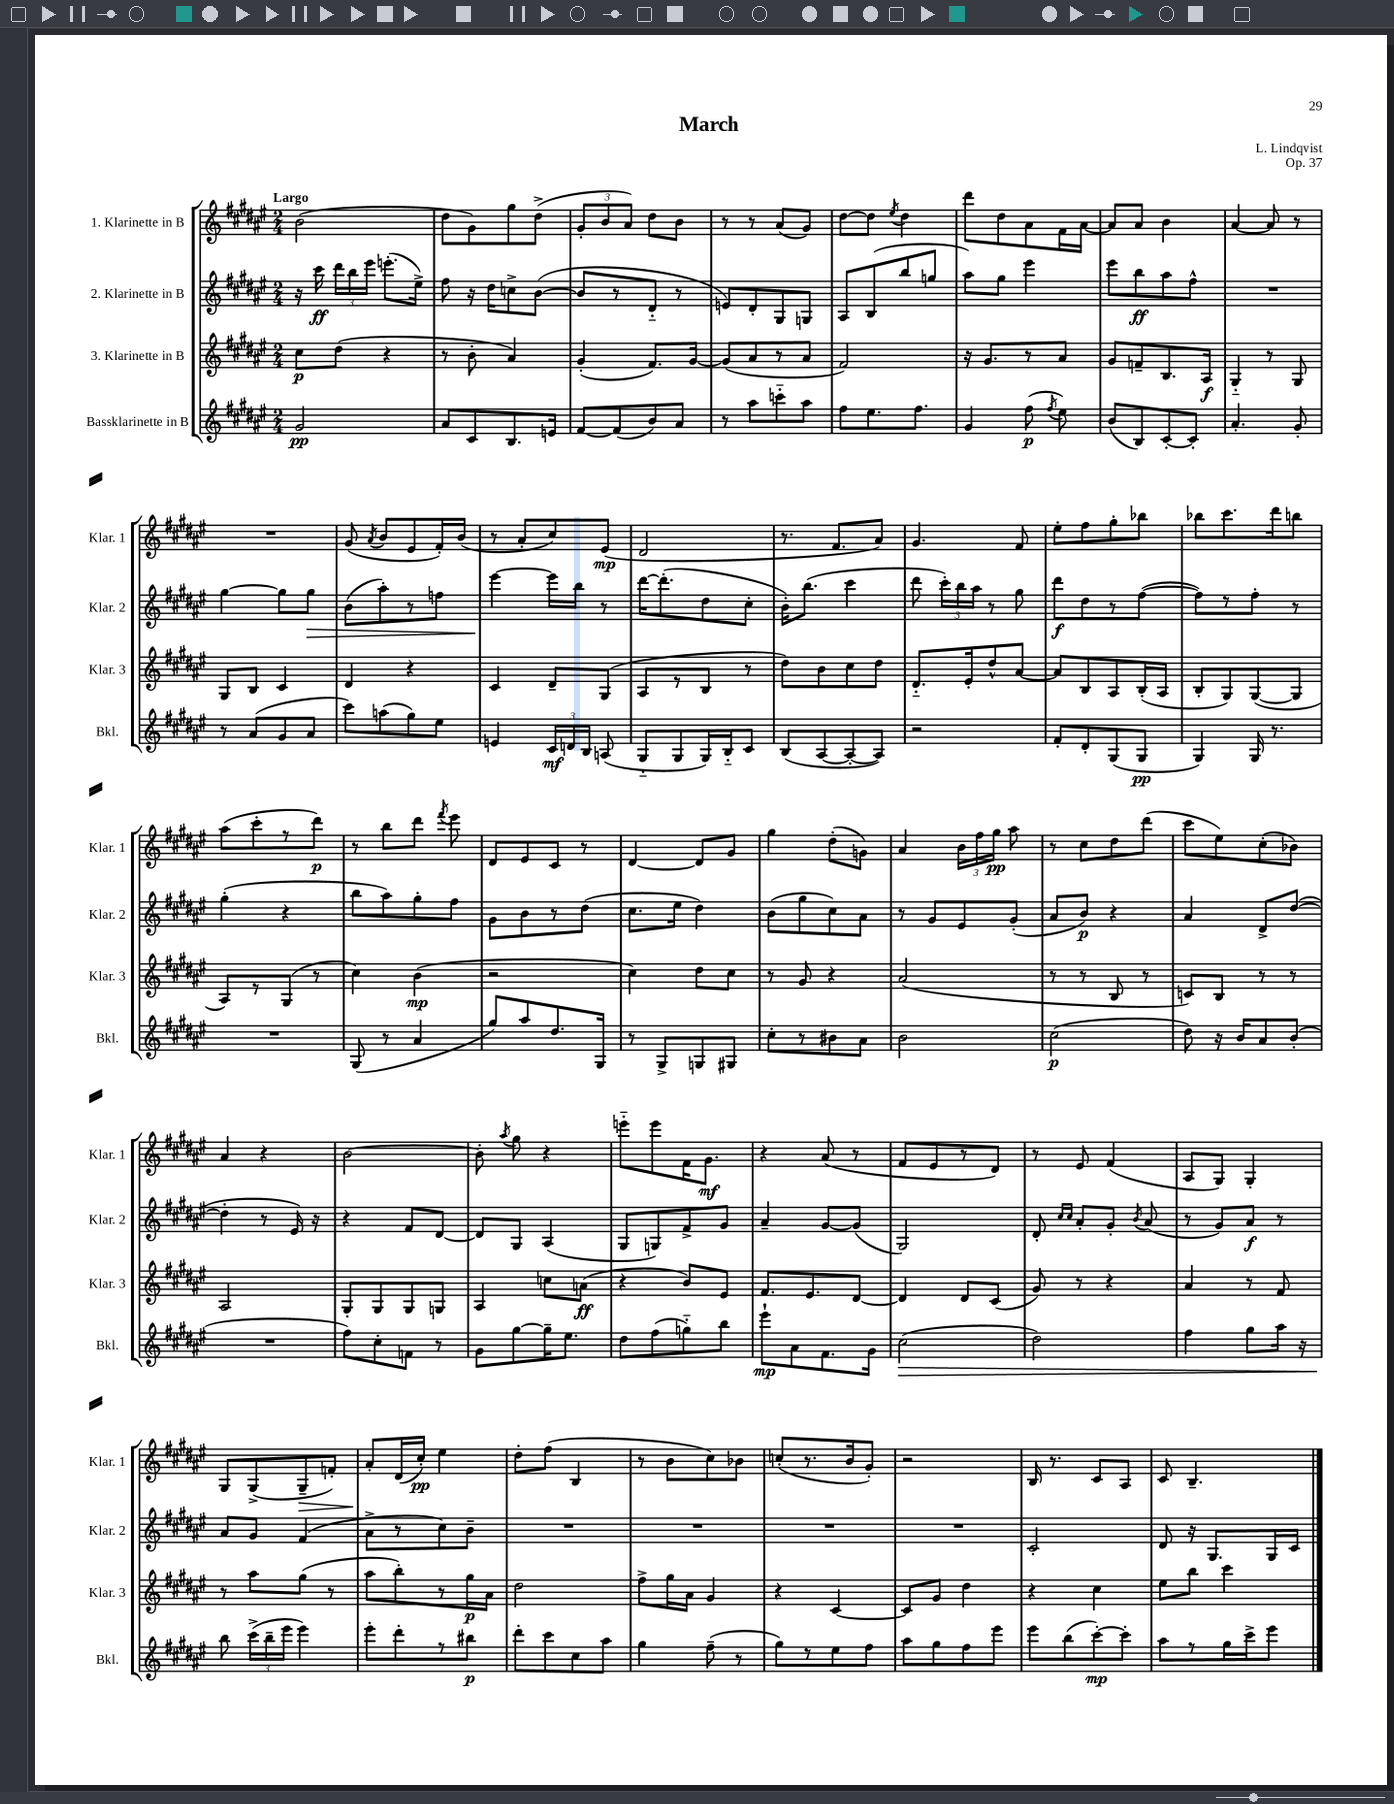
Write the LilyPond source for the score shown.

\header { title = "March" composer = "L. Lindqvist" opus = "Op. 37" }
<<
\new StaffGroup <<
\new Staff = "s0" \with { instrumentName = "1. Klarinette in B" shortInstrumentName = "Klar. 1" } {
    \clef treble \key fis \major \numericTimeSignature \time 2/4 \tempo "Largo"
    \autoBeamOff b'2( |
    dis''8[ gis'8) gis''8 dis''8]->( |
    \tuplet 3/2 { gis'8[-. b'8 ais'8]) } dis''8[ b'8] |
    r8 r8 ais'8[( gis'8]) |
    dis''8[~ dis''8] \acciaccatura { eis''8 } dis''4 |
    dis'''8[ dis''8 ais'8 fis'16 ais'16]~ |
    ais'8[ ais'8] b'4 |
    ais'4~ ais'8 r8 |
    R2 |
    gis'8( \acciaccatura { ais'8 } b'8[ eis'8 fis'16-.) b'16]( |
    r8 ais'8[-. cis''8) eis'8]\mp( |
    dis'2 |
    r8. fis'8.[ ais'8]) |
    gis'4. fis'8 |
    eis''8[-. fis''8 gis''8-. bes''8] |
    bes''8[ cis'''8. dis'''16 b''8] |
    ais''8[( cis'''8-. r8 dis'''8]\p) |
    r8 b''8[ dis'''8] \acciaccatura { fis'''8 } eis'''8 |
    dis'8[ eis'8 cis'8] r8 |
    dis'4~ dis'8[ gis'8] |
    gis''4 dis''8[-.( g'8]) |
    ais'4 \tuplet 3/2 { b'16[ fis''16 gis''16]\pp } ais''8 |
    r8 cis''8[ dis''8 dis'''8]( |
    cis'''8[ eis''8) cis''8-.( bes'8]) |
    ais'4 r4 |
    b'2~ |
    b'8-. \acciaccatura { ais''8 } gis''8 r4 |
    e'''8[-_ e'''8 fis'16 gis'8.]\mf |
    r4 ais'8( r8 |
    fis'8[ eis'8 r8 dis'8]) |
    r8 eis'8 fis'4( |
    ais8[ gis8]) gis4-. |
    gis8[ gis8->( gis8--\> f'8]-.) |
    ais'8[-.\! dis'16( cis''16]-.\pp) eis''4 |
    dis''8[-. fis''8]( b4 |
    r8 b'8[ cis''8) bes'8] |
    c''8[-.( r8. b'16 gis'8]-.) |
    r2 |
    b16 r8. cis'8[ ais8] |
    cis'8 b4.-- \bar "|." |
}
\new Staff = "s1" \with { instrumentName = "2. Klarinette in B" shortInstrumentName = "Klar. 2" } {
    \clef treble \key fis \major \numericTimeSignature \time 2/4
    \autoBeamOff r16 cis'''16\ff \tuplet 3/2 { dis'''16[ b''16 eis'''16] } e'''8.[-.( eis''16]->) |
    fis''8 r16 dis''16[ c''8-> b'8]~( |
    b'8[ r8 dis'8]-_ r8 |
    e'8[) dis'8-. gis8 g8] |
    ais8[ b8( b''8 g''8] |
    ais''8[) gis''8] eis'''4 |
    eis'''8[ b''8\ff ais''8 fis''8]-^ |
    R2 |
    gis''4~ gis''8[ gis''8]\> |
    b'8[( ais''8-.) r8 f''8] |
    eis'''4~\! eis'''16[ b''16] r8 |
    dis'''16[~ dis'''8.-.( dis''8 cis''8]-. |
    b'16[-.) b''8.]( cis'''4 |
    dis'''8 \tuplet 3/2 { cis'''16[-.) b''16 ais''16] } r8 gis''8 |
    dis'''8[\f dis''8 r8 fis''8]~( |
    fis''8[) r8 fis''8]-. r8 |
    gis''4-.( r4 |
    b''8[ ais''8) gis''8-. fis''8] |
    gis'8[ b'8 r8 dis''8]( |
    cis''8.[ eis''16] dis''4) |
    b'8[( gis''8 cis''8) ais'8] |
    r8 gis'8[ eis'8 gis'8]-.( |
    ais'8[ b'8]\p) r4 |
    ais'4 dis'8[-> dis''8]~( |
    dis''4-. r8 eis'16) r16 |
    r4 fis'8[ dis'8]~ |
    dis'8[ gis8] ais4( |
    gis8[ g8) fis'8-> gis'8] |
    ais'4-- gis'8[~ gis'8]( |
    gis2) |
    dis'8-. \grace { cis''16[ cis''16] } ais'8[-. gis'8]-. \acciaccatura { b'8 } ais'8( |
    r8 gis'8[) ais'8]\f r8 |
    ais'8[ gis'8] fis'4( |
    ais'8[-> r8 cis''8) b'8]-- |
    R2 |
    R2 |
    R2 |
    R2 |
    cis'2-. |
    dis'8 r16 gis8.[ gis16 cis'16] \bar "|." |
}
\new Staff = "s2" \with { instrumentName = "3. Klarinette in B" shortInstrumentName = "Klar. 3" } {
    \clef treble \key fis \major \numericTimeSignature \time 2/4
    \autoBeamOff cis''8[\p dis''8]( r4 |
    r8 b'8-. ais'4) |
    gis'4-.( fis'8.[) gis'16]~ |
    gis'8[( ais'8 r8 ais'8] |
    fis'2) |
    r16 gis'8.[ r8 ais'8] |
    gis'8[ f'8-- b8. ais16]\f |
    gis4-_ r8 gis8 |
    gis8[ b8] cis'4 |
    dis'4 r4 |
    cis'4 dis'8[-- gis8]( |
    ais8[ r8 b8] r8 |
    dis''8[) b'8 cis''8 dis''8] |
    dis'8.[-_ eis'16-. dis''8-^ ais'8]~ |
    ais'8[ b8 ais8 b16-.( ais16] |
    b8[-. gis8) gis8~( gis8] |
    ais8[) r8 gis8]( r8 |
    cis''4) b'4\mp( |
    r2 |
    cis''4) dis''8[ cis''8] |
    r8 gis'8 r4 |
    ais'2( |
    r8 r8 b8 r8 |
    c'8[) b8] r8 r8 |
    ais2 |
    gis8[-. gis8 gis8 g8] |
    ais4 c''8[ a'8]\ff( |
    r4 b'8[) eis'8] |
    fis'8.[ eis'8. dis'8]~ |
    dis'4 dis'8[ cis'8]( |
    gis'8) r8 r4 |
    ais'4 r8 fis'8 |
    r8 ais''8[ gis''8]( r8 |
    ais''8[ b''8-.) r8 gis''16\p ais'16] |
    dis''2 |
    fis''8[-> gis''16 ais'16] gis'4 |
    r4 cis'4~ |
    cis'8[ gis'8] dis''4 |
    r4 cis''4 |
    eis''8[ b''8] cis'''4 \bar "|." |
}
\new Staff = "s3" \with { instrumentName = "Bassklarinette in B" shortInstrumentName = "Bkl." } {
    \clef treble \key fis \major \numericTimeSignature \time 2/4
    \autoBeamOff gis'2\pp |
    ais'8[ cis'8 b8. e'16] |
    fis'8[~ fis'8( b'8) ais'8] |
    r8 ais''8[ c'''8-_ ais''8] |
    fis''8[ eis''8. fis''8.] |
    gis'4 fis''8\p( \acciaccatura { fis''8 } eis''8) |
    b'8[( b8) cis'8~-. cis'8]-. |
    ais'4.-. gis'8-. |
    r8 ais'8[( gis'8 ais'8] |
    cis'''8[) a''8( gis''8) eis''8] |
    e'4 \tuplet 3/2 { cis'16[\mf d'16 b16] } a8( |
    gis8[-_ gis8 gis16) b16-_ cis'8] |
    b8[( ais8~ ais8~-. ais8]) |
    r2 |
    fis'8[-. dis'8-. gis8( gis8]\pp |
    gis4) gis16 r8. |
    R2 |
    gis8( r8 ais'4 |
    gis''8[) ais''8 dis''8. gis16] |
    r8 gis8[-> g8 gis8] |
    cis''8[-. r8 bis'8 ais'8] |
    b'2 |
    cis''2\p( |
    dis''8) r16 b'16[ ais'8 b'8]-.( |
    R2 |
    fis''8[) cis''8-. f'8] r8 |
    gis'8[ gis''8~ gis''16-- eis''8.] |
    dis''8[ fis''8( g''8-_) b''8] |
    eis'''8[-!\mp ais'8 fis'8. gis'16] |
    cis''2\>( |
    dis''2) |
    fis''4 gis''8[ ais''16] r16 |
    b''8\! \tuplet 3/2 { cis'''16[->( b''16-- eis'''16] } eis'''4) |
    eis'''8[-. dis'''8-. r8 bis''8]\p |
    dis'''8[-. cis'''8 cis''8 ais''8] |
    gis''4 fis''8--( r8 |
    gis''8[) r8 eis''8 fis''8] |
    ais''8[ gis''8 fis''8 eis'''8] |
    eis'''8[ b''8( cis'''8~-.\mp) cis'''8]-. |
    ais''8[ r8 gis''16 cis'''16-> eis'''8] \bar "|." |
}
>>
>>
\layout { \context { \Score \remove "Bar_number_engraver" } }
